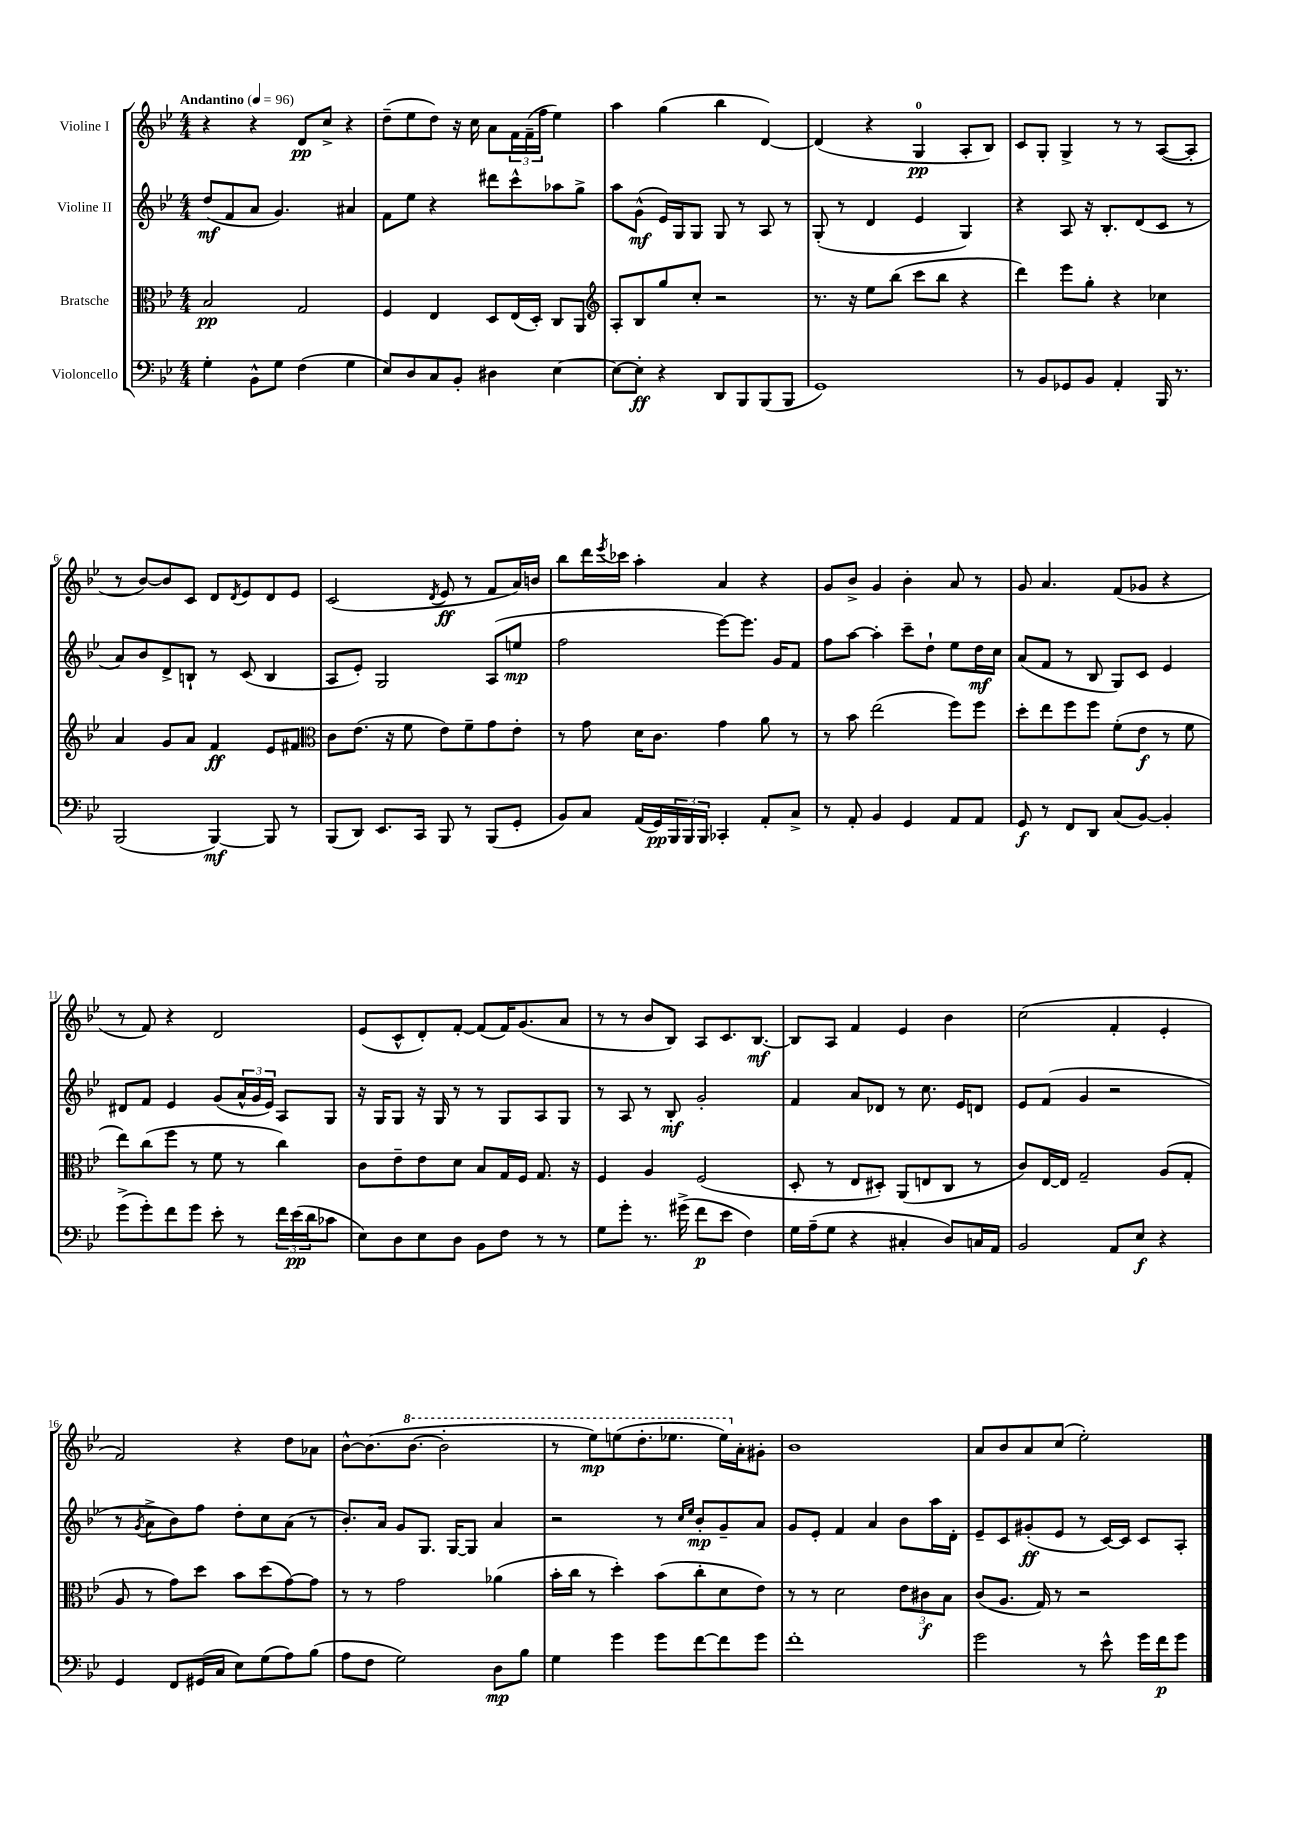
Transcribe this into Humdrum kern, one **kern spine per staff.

**kern	**kern	**kern	**kern
*staff4	*staff3	*staff2	*staff1
*clefF4	*clefC3	*clefG2	*clefG2
*k[b-e-]	*k[b-e-]	*k[b-e-]	*k[b-e-]
*M4/4	*M4/4	*M4/4	*M4/4
*MM96	*MM96	*MM96	*MM96
4G'	2B-	(8dd	4r
.	.	8f	.
8BB-^^	.	8a	4r
8G	.	4.g)	.
(4F	2G	.	8d
.	.	.	8cc^
4G	.	4a#	4r
=	=	=	=
8E-)	4F	8f	(8dd~
8D	.	8ee-	8ee-
8C	4E-	4r	8dd)
8BB-'	.	.	16r
.	.	.	16cc
4D#	8D	8ddd#	8a
.	(16E-	8ccc^^	24f
.	.	.	(24f~
.	16D')	.	.
.	.	.	24ff
[4E-	8C	8aa-	4ee-)
.	8AA	8gg^	.
=	=	=	=
*	*clefG2	*	*
8E-_	8A'	8aa	4aa
8E-']	8B-	(8g^^	.
4r	8gg	16e-)	(4gg
.	.	16G	.
.	8cc'	8G	.
8DD	2r	8G	4bb-
8BBB-	.	8r	.
(8BBB-	.	8A	[4d)
8BBB-	.	8r	.
=	=	=	=
1GG)	8.r	(8G'	(4d]
.	.	8r	.
.	16r	.	.
.	8ee-	4d	4r
.	(8bb-	.	.
.	8ccc	4e-	4G
.	8bb-	.	.
.	4r	4G)	8A'
.	.	.	8B-)
=	=	=	=
8r	4ddd)	4r	8c
8BB-	.	.	8G'
8GG-	8eee-	8A	4G^
8BB-	8gg'	16r	.
.	.	8.B-'	.
4AA'	4r	.	8r
.	.	(8d	8r
16BBB-	4cc-	8c	([8A
8.r	.	.	.
.	.	8r	8A']
=	=	=	=
(2BBB-	4a	8a)	8r
.	.	8b-	[8b-)
.	8g	8d^	8b-]
.	8a	8B`	8c
[4BBB-)	4f	8r	8d
.	.	.	8qd
.	.	(8c	8e-
8BBB-]	8e-	4B	8d
8r	8f#	.	8e-
=	=	=	=
*	*clefC3	*	*
(8BBB-	8c	8A	(2c
8DD)	(8.e-	8e-')	.
8.EE-	.	2G	.
.	16r	.	.
.	8f	.	.
16CC	.	.	.
.	.	.	8qd
8BBB-	8e-)	.	8e-
8r	8f~	.	8r
(8BBB-	8g	(8A	8f
8GG'	8e-'	8ee	16a)
.	.	.	16b
=	=	=	=
8BB-)	8r	2ff	8bb-
8C	8g	.	16ddd
.	.	.	8qeee-
.	.	.	16ccc-
(16AA	16d	.	4aa'
16GG)	8.c	.	.
24BBB-	.	.	.
24BBB-	.	.	.
24BBB-	.	.	.
4CC-'	4g	[8eee-)	4a
.	.	8.eee-]	.
8AA'	8a	.	4r
.	.	16g	.
8C^	8r	8f	.
=	=	=	=
8r	8r	8ff	8g
8AA'	8b-	[8aa	8b-^
4BB-	(2ee-	4aa']	4g
4GG	.	8ccc~	4b-'
.	.	8dd`	.
8AA	8ff)	8ee-	8a
8AA	8ff	16dd	8r
.	.	16cc	.
=	=	=	=
8GG	8dd'	(8a	8g
8r	8ee-	8f	4.a
8FF	8ff	8r	.
8DD	8ff	8B-	.
(8C	(8f'	8G)	(8f
[8BB-)	8e-	8c	8g-
4BB-']	8r	4e-	4r
.	8f	.	.
=	=	=	=
(8g^	8ee-)	8d#	8r
8g')	(8cc	8f	8f)
8f	8ff	4e-	4r
8g	8r	.	.
8e-'	8f	(8g	2d
8r	8r	24a^^	.
.	.	24g	.
.	.	24e-)	.
24f	4cc)	8A	.
(24e-	.	.	.
24d	.	.	.
8c-	.	8G	.
=	=	=	=
8E-)	8c	16r	(8e-
.	.	16G	.
8D	8e-~	8G	8c^^
8E-	8e-	16r	8d')
.	.	16G	.
8D	8d	8r	[8f'
8BB-	8B-	8r	(8f]
8F	16G	8G	16f)
.	16F	.	(8.g
8r	8.G	8A	.
8r	.	8G	8a
.	16r	.	.
=	=	=	=
8G	4F	8r	8r
8g'	.	8A	8r
8.r	4A	8r	8b-
.	.	8B-'	8B-)
(16g#^	.	.	.
8f	(2F	2g'	8A
8e-	.	.	8.c
4F)	.	.	.
.	.	.	[8.B-
=	=	=	=
16G	8D'	4f	8B-]
(16A~	.	.	.
8G	8r	.	8A
4r	8E-	8a	4f
.	8D#')	8d-	.
4C#'	(8AA	8r	4e-
.	8E	8.cc	.
8D)	8C	.	4b-
.	.	16e-	.
16C	8r	8d	.
16AA	.	.	.
=	=	=	=
2BB-	8c)	8e-	(2cc
.	[16E-	(8f	.
.	16E-]	.	.
.	2G~	4g	.
8AA	.	2r	4f'
8E-	.	.	.
4r	(8A	.	4e-'
.	8G'	.	.
=	=	=	=
4GG	8A	8r	2f)
.	.	8qg	.
.	8r	8a^	.
8FF	8g)	8b-)	.
(16GG#	8dd	8ff	.
16C	.	.	.
8E-)	8b-	8dd'	4r
(8G	(8dd	8cc	.
8A)	[8g)	(8a	8dd
(8B-	8g]	8r	8a-
=	=	=	=
8A	8r	8.b-')	[8b-^^
8F	8r	.	(8.b-]
.	.	16a	.
2G)	2g	8g	.
.	.	.	[8.bb-
.	.	8.G	.
.	.	.	2bb-']
.	.	[16G	.
.	.	8G]	.
8D	(4a-	4a	.
8B-	.	.	.
=	=	=	=
4G	16b-'	2r	8r
.	16cc	.	.
.	8r	.	8eee-)
4g	4dd')	.	(8eee
.	.	.	8.ddd'
8g	(8b-	8r	.
.	.	.	8.eee-
.	.	16qqcc	.
.	.	16qqee-	.
[8f	8cc'	8b-'	.
8f]	8d	8g~	16eee-)
.	.	.	16a'
8g	8e-)	8a	8g#'
=	=	=	=
1f'	8r	8g	1b-
.	8r	8e-'	.
.	2d	4f	.
.	.	4a	.
.	12e-	8b-	.
.	12c#	.	.
.	.	16aa	.
.	12B-	.	.
.	.	16d'	.
=	=	=	=
2g	(8c	8e-~	8a
.	8.A	8c	8b-
.	.	(8g#'	8a
.	16G)	.	.
.	8r	8e-	(8cc
8r	2r	8r	2ee-')
8e-^^	.	[16c)	.
.	.	16c]	.
16g	.	8c	.
16f	.	.	.
8g	.	8A'	.
==	==	==	==
*-	*-	*-	*-
